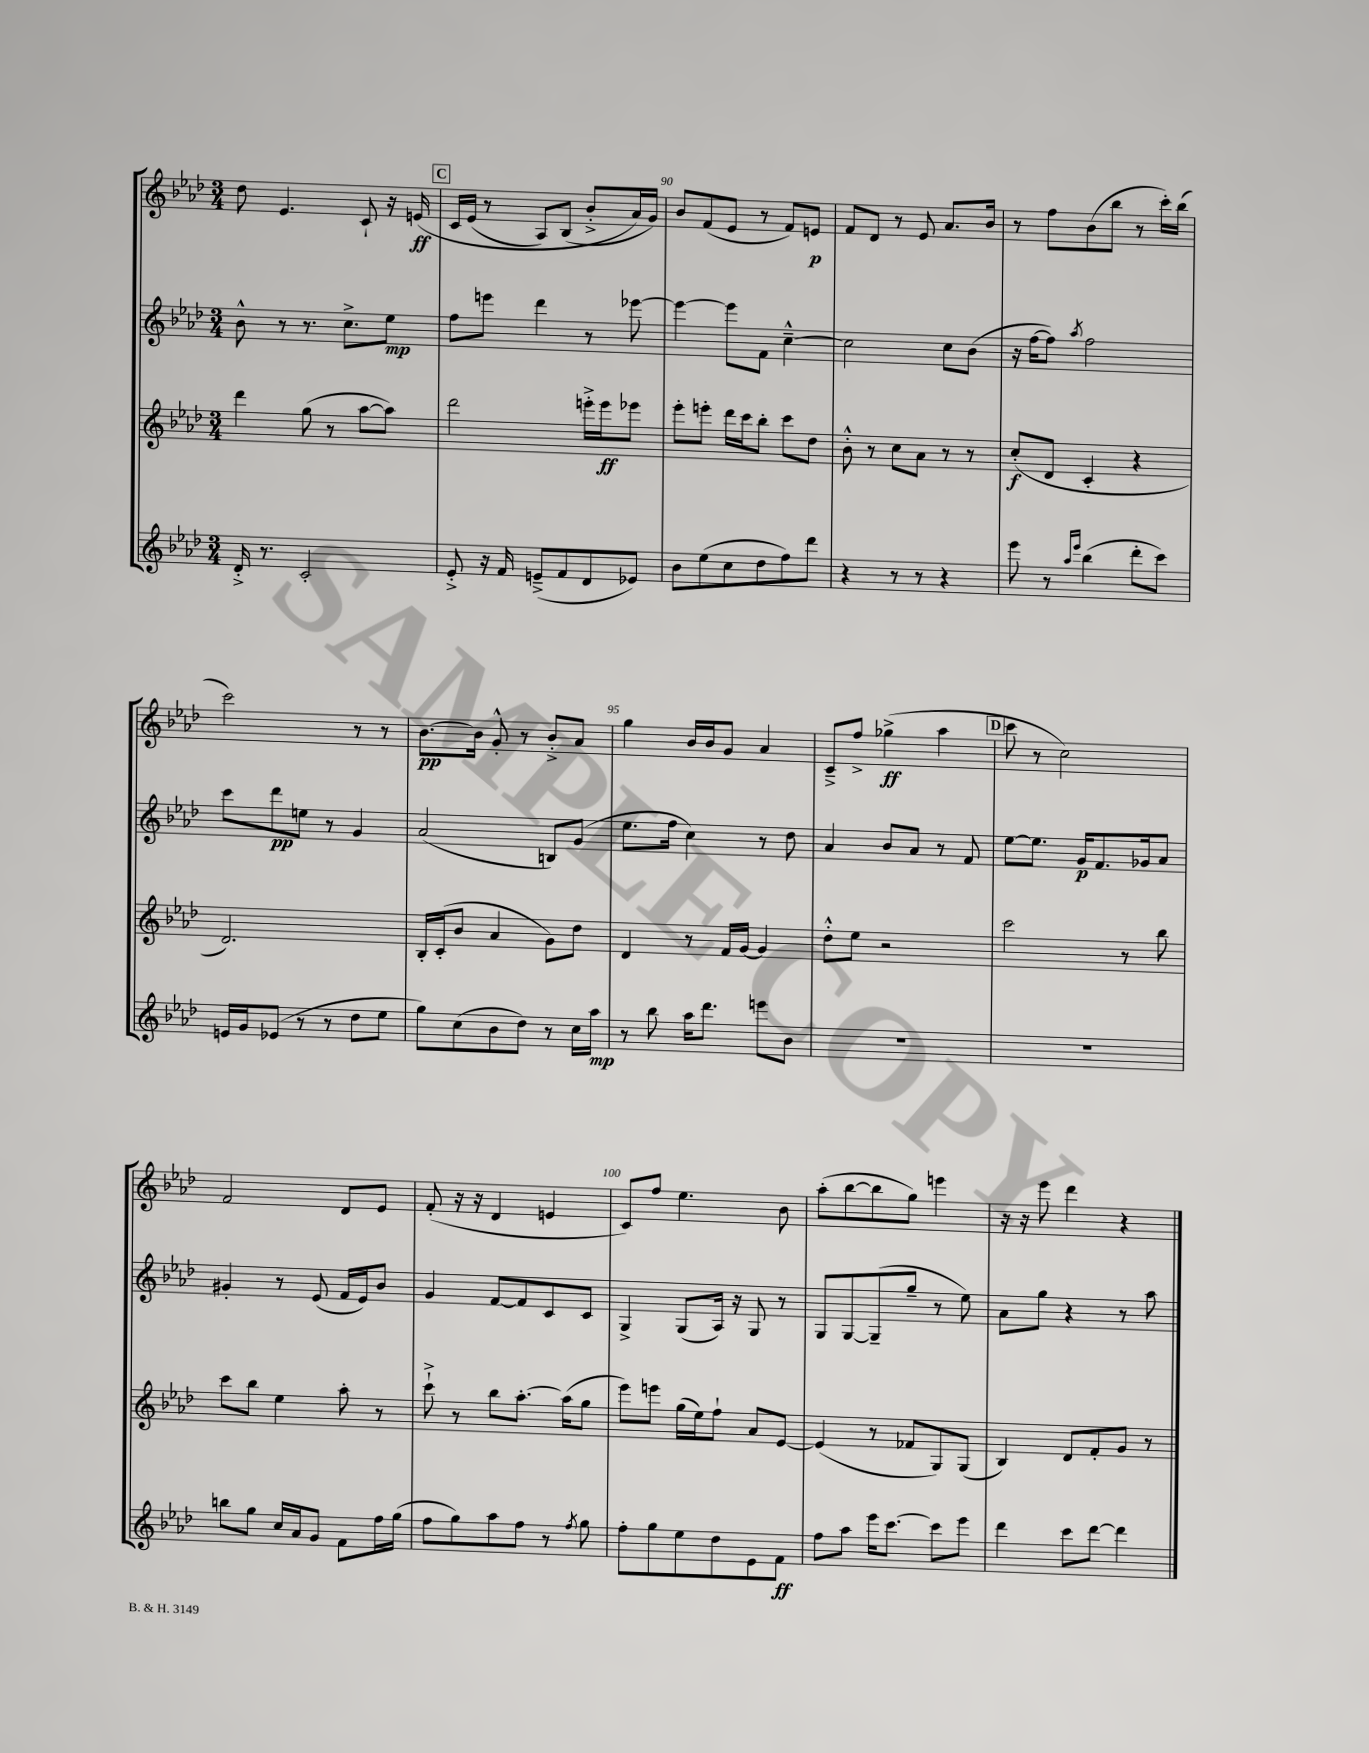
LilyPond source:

<<
\new StaffGroup <<
\new Staff = "s0" {
    \clef treble \key aes \major \numericTimeSignature \time 3/4
    des''8 ees'4. c'8-! r16 e'16\ff\( |
    \mark \markup { \box "C" } c'16 ees'16( r8 aes8) bes8( bes'8-.-> aes'16\) g'16) |
    bes'8 f'8( ees'8 r8 f'8) e'8\p |
    f'8 des'8 r8 ees'8 aes'8. bes'16 |
    r8 f''8 bes'8( bes''8 r8 c'''16-.) bes''16( |
    c'''2) r8 r8 |
    bes'8.~\pp bes'16 g'8-.-^ r8 bes'8-.-> aes'8 |
    g''4 bes'16 bes'16 g'8 aes'4 |
    c'8---> f''8-> ges''4->\ff( aes''4 |
    \mark \markup { \box "D" } c'''8 r8 c''2) |
    f'2 des'8 ees'8 |
    f'8-.( r16 r16 des'4 e'4 |
    c'8) f''8 ees''4. bes'8 |
    aes''8-.( bes''8~ bes''8 g''8) e'''4 |
    r16 r16 ees'''8 des'''4 r4 \bar "|." |
}
\new Staff = "s1" {
    \clef treble \key aes \major \numericTimeSignature \time 3/4
    bes'8-^ r8 r8. c''8.-> ees''8\mp |
    \mark \markup { \box "C" } f''8 e'''8 des'''4 r8 ees'''8~ |
    ees'''4~ ees'''8 f'8 c''4~---^ |
    c''2 c''8 bes'8( |
    r16 f''16~ f''8) \acciaccatura { aes''8 } f''2 |
    c'''8 des'''8\pp e''8 r8 g'4 |
    aes'2( b8) g'8( |
    ees''8. f''16 c''4) r8 des''8 |
    aes'4 bes'8 aes'8 r8 f'8 |
    \mark \markup { \box "D" } ees''8~ ees''8. g'16\p f'8. ges'16 aes'8 |
    gis'4-. r8 ees'8( f'16 ees'16) bes'8 |
    g'4 f'8~ f'8 c'8 c'8 |
    g4-> g8( aes16) r16 g8 r8 |
    g8 g8~ g8--( g''8-- r8 ees''8) |
    aes'8 g''8 r4 r8 aes''8 \bar "|." |
}
\new Staff = "s2" {
    \clef treble \key aes \major \numericTimeSignature \time 3/4
    des'''4 g''8( r8 aes''8~ aes''8) |
    \mark \markup { \box "C" } des'''2 e'''16-.-> e'''16\ff ees'''8 |
    ees'''8-. e'''8-. des'''16 c'''16 bes''8-. c'''8 des''8 |
    bes'8-.-^ r8 c''8 aes'8 r8 r8 |
    c''8-.\f( des'8 c'4-. r4 |
    des'2.) |
    bes16-. c'16-.( bes'8 aes'4 g'8) des''8 |
    des'4 r8 f'16 g'16~ g'4 |
    des''8-.-^ ees''8 r2 |
    \mark \markup { \box "D" } c'''2 r8 bes''8 |
    c'''8 bes''8 ees''4 aes''8-. r8 |
    c'''8-!-> r8 bes''8 aes''8.~-. aes''16( g''8 |
    ees'''8) e'''8 g''16( ees''16) f''8-! aes'8 ees'8~ |
    ees'4( r8 fes'8 g8) g8( |
    bes4) des'8 f'8-. g'8 r8 \bar "|." |
}
\new Staff = "s3" {
    \clef treble \key aes \major \numericTimeSignature \time 3/4
    des'16-.-> r8. c'2-. |
    \mark \markup { \box "C" } ees'8-.-> r16 f'16 e'8--->( f'8 des'8 ees'8) |
    bes'8 ees''8( c''8 des''8 f''8) des'''8 |
    r4 r8 r8 r4 |
    ees'''8 r8 \grace { aes''16 ees'''16 } bes''4( des'''8-. c'''8) |
    e'16 g'16 ees'8( r8 r8 des''8 ees''8 |
    g''8) c''8( bes'8 des''8) r8 c''16 aes''16\mp |
    r8 bes''8 aes''16 des'''8. e'''8 bes'8 |
    R2. |
    \mark \markup { \box "D" } R2. |
    b''8 g''8 c''16 aes'16 g'8 f'8 f''16 g''16( |
    f''8 g''8) aes''8 f''8 r8 \acciaccatura { f''8 } g''8 |
    f''8-. g''8 ees''8 des''8 ees'8 f'8\ff |
    f''8 aes''8 ees'''16 c'''8.~ c'''8 ees'''8 |
    des'''4 c'''8 des'''8~ des'''4 \bar "|." |
}
>>
>>
\layout { \context { \Score currentBarNumber = #88 \override BarNumber.break-visibility = ##(#f #t #t) barNumberVisibility = #(every-nth-bar-number-visible 5) } }
